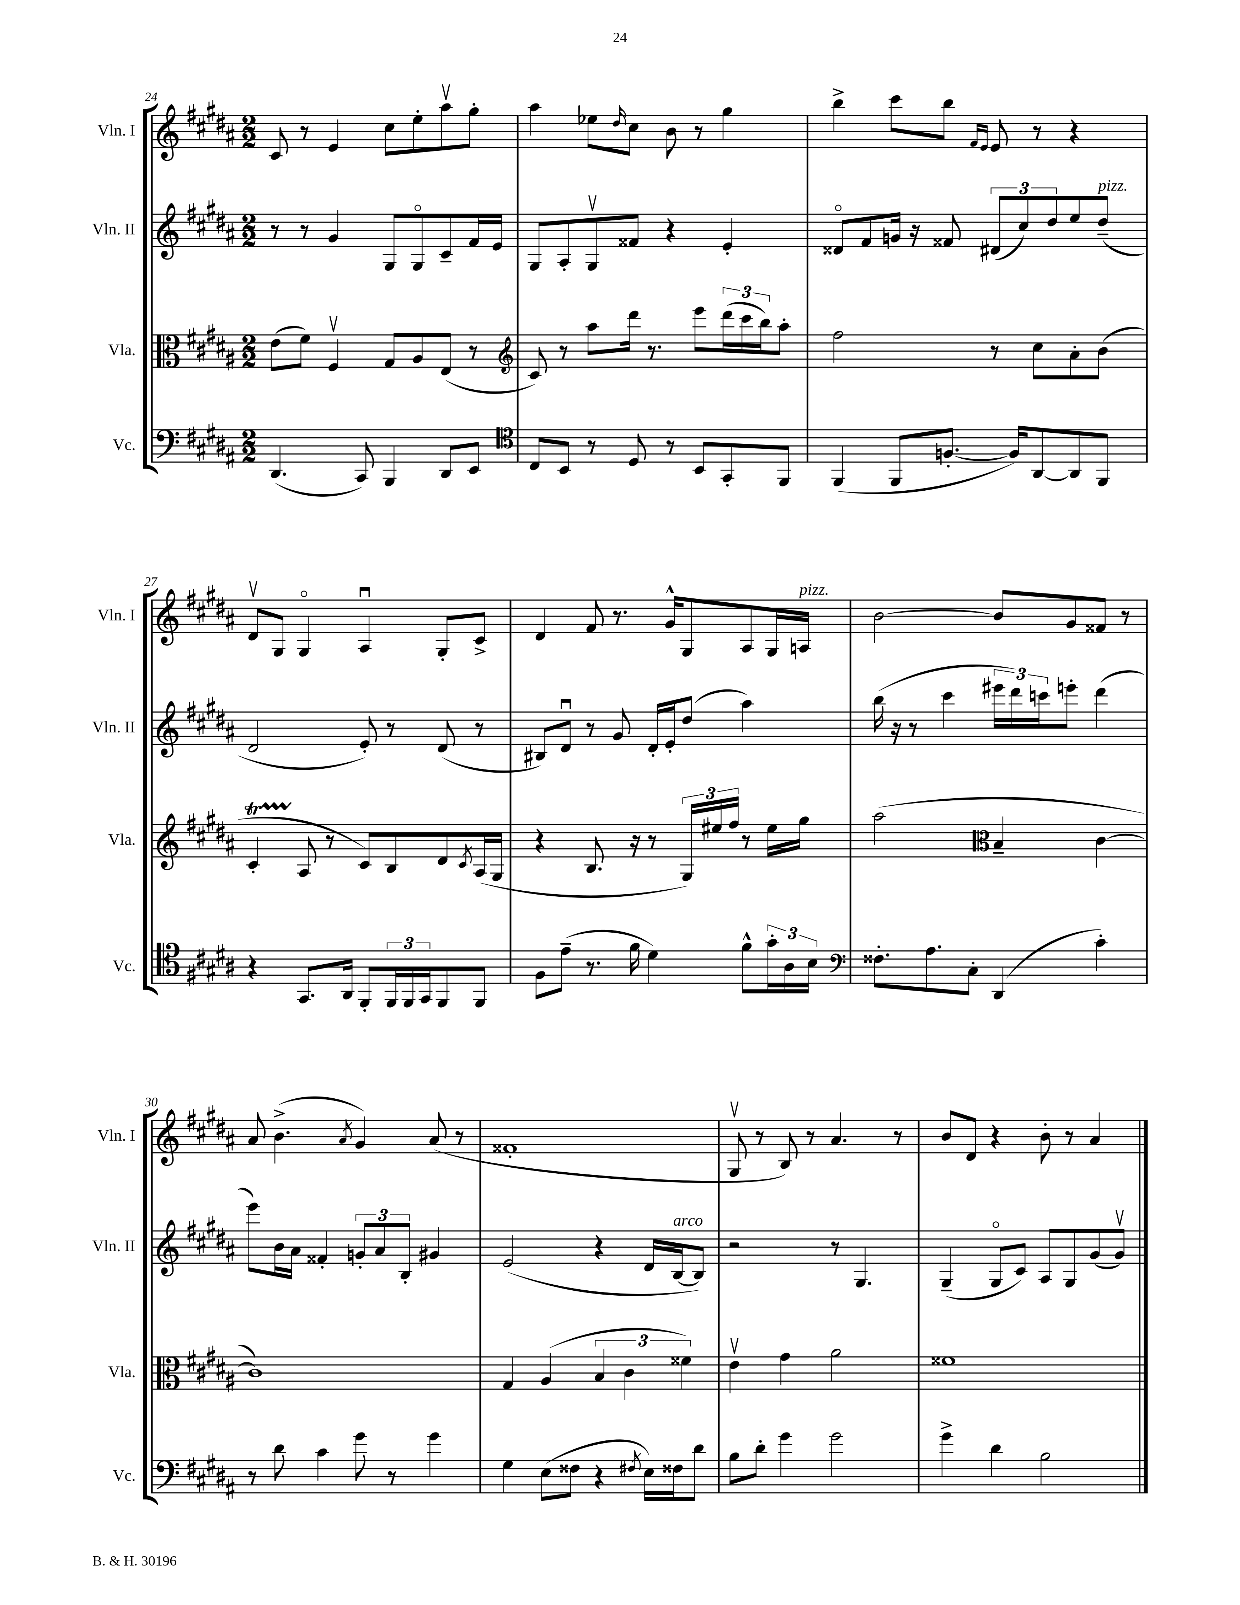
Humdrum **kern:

**kern	**kern	**kern	**kern
*part4	*part3	*part2	*part1
*staff4	*staff3	*staff2	*staff1
*I"Vc.	*I"Vla.	*I"Vln. II	*I"Vln. I
*I'Vc.	*I'Vla.	*I'Vln. II	*I'Vln. I
*clefF4	*clefC3	*clefG2	*clefG2
*k[f#c#g#d#a#]	*k[f#c#g#d#a#]	*k[f#c#g#d#a#]	*k[f#c#g#d#a#]
*M2/2	*M2/2	*M2/2	*M2/2
=24	=24	=24	=24
(4.DD#/	(8e\L	8r	8c#/
.	8f#\J)	8r	8r
.	4F#v/	4g#/	4e/
8CC#/)	.	.	.
4BBB/	8G#/L	8G#/L	8cc#\L
.	8A#/	8G#/	8ee'\
8DD#/L	(8E/J	8c#~/	8aa#v\
8EE/J	8r	16f#/L	8gg#'\J
.	.	16e/JJ	.
=25	=25	=25	=25
*clefC4	*clefG2	*	*
8C#/L	8c#/)	8G#/L	4aa#\
8BB/J	8r	8A#'/	.
8r	8aa#\L	8G#v/	8ee-X\L
.	.	.	16qqdd#/
8D#/	16ddd#\Jk	8f##X/J	8cc#\J
.	8.r	.	.
8r	.	4r	8b\
8BB/L	8eee\L	.	8r
8GG#'/	(24ddd#\L	4e'/	4gg#\
.	24ccc#\	.	.
.	24bb\J)	.	.
8FF#/J	8aa#'\J	.	.
=26	=26	=26	=26
(4FF#/	2ff#\	8d##X/L	4bb^\
.	.	8f#/	.
8FF#/L	.	16gn/Jk	8ccc#\L
.	.	16r	.
[8.Fn'/J	.	8f##X/	8bb\J
.	.	.	16qqf#/LL
.	.	.	16qqe/JJ
.	8r	(12d#X/L	8e/
16F/KL])	.	.	.
.	.	12cc#/)	.
[8AA#/	8cc#\L	.	8r
.	.	12dd#/	.
8AA#/]	8a#'\	8ee/	4r
!	!	!LO:TX:a:i:t=pizz.	!
8FF#/J	(8b\J	(8dd#~/J	.
!!LO:LB:g=z
=27	=27	=27	=27
4r	4c#T'/	2d#/	8d#v/L
.	.	.	8G#/J
8.GG#/L	8A#/	.	4G#/
.	8r	.	.
16AA#/Jk	.	.	.
8FF#'/L	8c#/L)	8e'/)	4A#u/
24FF#/L	8B/	8r	.
24FF#/	.	.	.
24GG#/J	.	.	.
8FF#/	8d#/	(8d#/	8G#'/L
.	8qc#/	.	.
8FF#/J	(16A#/L	8r	8c#^/J
.	16G#/JJ	.	.
=28	=28	=28	=28
8F#\L	4r	8B#X/L)	4d#/
(8e~\J	.	8d#u/J	.
8.r	8.B/	8r	8f#/
.	.	8g#/	8.r
16f#\	16r	.	.
4d#\)	8r	16d#'/LL	.
.	.	16e'/J	16g#^^/KL
.	24G#/LL)	(8dd#/J	8G#/
.	24ee#X/	.	.
.	24ff#/JJ	.	.
8f#^^\L	8r	4aa#\)	8A#/
24g#'\L	16ee#\LL	.	16G#/L
24A#\	.	.	.
!	!	!	!LO:TX:a:i:t=pizz.
.	16gg#\JJ	.	16An/JJ
24B\JJ	.	.	.
=29	=29	=29	=29
*clefF4	*	*	*
8.F##X'\L	(2aa#\	(16bb\	[2b\
.	.	16r	.
.	.	8r	.
8.A#\	.	.	.
.	.	4ccc#\	.
8C#'\J	.	.	.
*	*clefC3	*	*
(4DD#/	4B~/	24eee#X\LL	8b/L]
.	.	24ddd#\)	.
.	.	24cccn\J	.
.	.	8eeen'\J	8g#/
4c#'\)	[4c#\	(4ddd#\	8f##X/J
.	.	.	8r
!!LO:LB:g=z
=30	=30	=30	=30
8r	1c#])	8eee\L)	8a#/
8d#\	.	16b\L	(4.b^\
.	.	16a#\JJ	.
4c#\	.	4f##X'/	.
.	.	.	8qa#/
8g#\	.	12gn'/L	4g#/)
.	.	12a#/	.
8r	.	.	.
.	.	12B'/J	.
4g#\	.	4g#X/	(8a#/
.	.	.	8r
=31	=31	=31	=31
4G#\	4G#/	(2e/	1f##X'
(8E\L	(4A#/	.	.
8F##X\J	.	.	.
4r	6B/	4r	.
.	6c#\	.	.
8qF#X/	.	.	.
16E\LL)	.	16d#/LL	.
!	!	!LO:TX:a:i:t=arco	!
16F##X\J	.	[16B/J	.
.	6f##X\)	.	.
8d#\J	.	8B/J])	.
=32	=32	=32	=32
8B\L	4ev\	2r	8G#v/
8d#'\J	.	.	8r
4g#\	4g#\	.	8B/)
.	.	.	8r
2g#\	2a#\	8r	4.a#/
.	.	4.G#/	.
.	.	.	8r
=33	=33	=33	=33
4g#^\	1f##X	(4G#~/	8b/L
.	.	.	8d#/J
4d#\	.	8G#/L	4r
.	.	8c#/J)	.
2B\	.	8A#/L	8b'\
.	.	8G#/	8r
.	.	(8g#/	4a#/
.	.	8g#v/J)	.
==	==	==	==
*-	*-	*-	*-
